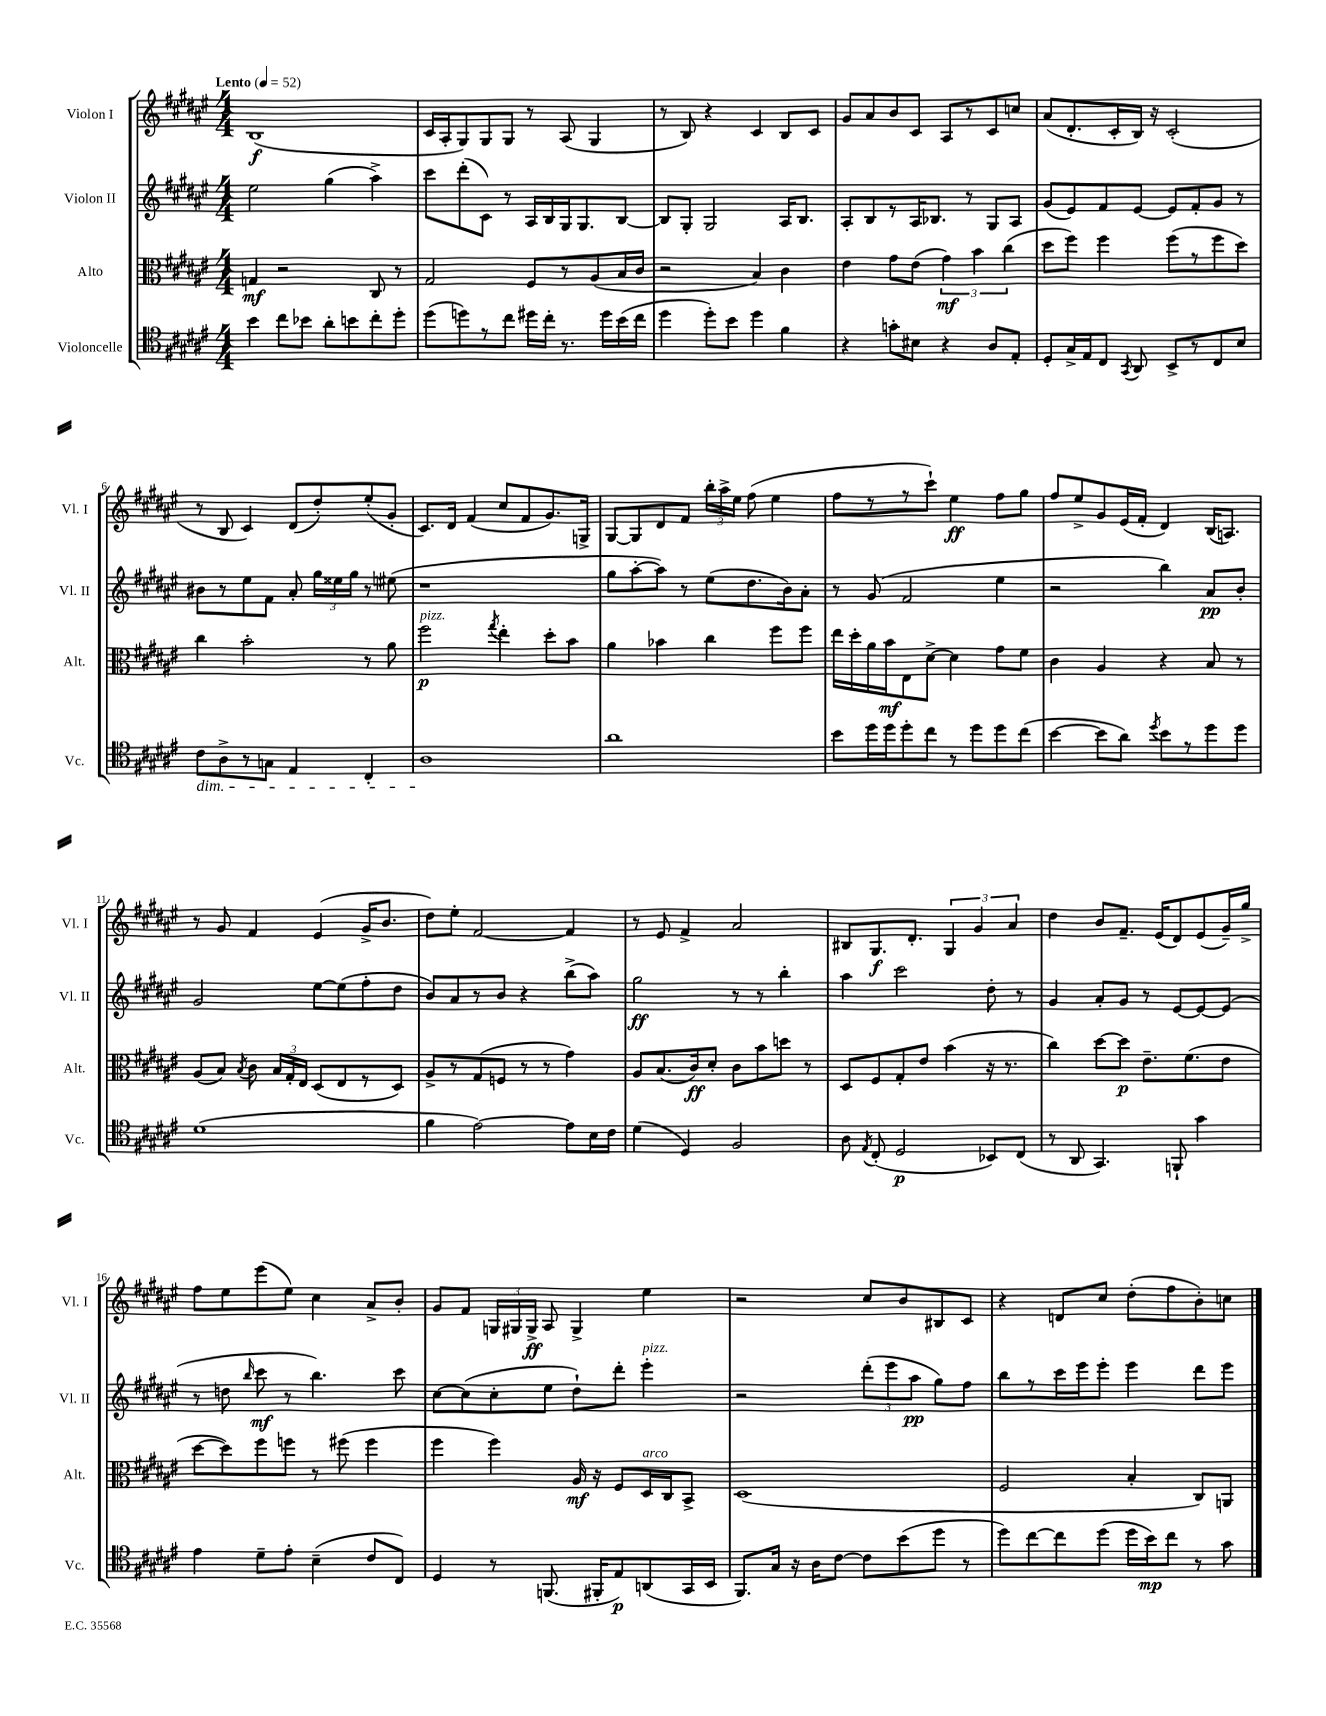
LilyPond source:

<<
\new StaffGroup <<
\new Staff = "s0" \with { instrumentName = "Violon I" shortInstrumentName = "Vl. I" } {
    \clef treble \key fis \major \numericTimeSignature \time 4/4 \tempo "Lento" 4 = 52
    \autoBeamOff b1\f( |
    cis'16[ ais16-. gis8) gis8 gis8] r8 ais8( gis4 |
    r8 b8) r4 cis'4 b8[ cis'8] |
    gis'8[ ais'8 b'8 cis'8] ais8[ r8 cis'8 c''8] |
    ais'8[( dis'8.-. cis'16-. b16]) r16 cis'2-.( |
    r8 b8 cis'4) dis'8[( dis''8-.) eis''8-.( gis'8]-. |
    cis'8.[) dis'16] fis'4( cis''8[ fis'8 gis'8.) g16]-> |
    gis8[~ gis8 dis'8 fis'8] \tuplet 3/2 { b''16[-. ais''16-> eis''16] } fis''8( eis''4 |
    fis''8[ r8 r8 cis'''8]-!) eis''4\ff fis''8[ gis''8] |
    fis''8[ eis''8-> gis'8 eis'16( fis'16]-. dis'4) b16[( a8.]) |
    r8 gis'8 fis'4 eis'4( gis'16[-> b'8.] |
    dis''8[) eis''8]-. fis'2~ fis'4 |
    r8 eis'8 fis'4-> ais'2 |
    bis8[ gis8.\f dis'8.]-. \tuplet 3/2 { gis4 gis'4 ais'4 } |
    dis''4 b'8[ fis'8.]-- eis'16[( dis'8) eis'8( gis'16--) gis''16]-> |
    fis''8[ eis''8 eis'''8( eis''8]) cis''4 ais'8[-> b'8]-. |
    gis'8[ fis'8] \tuplet 3/2 { g16[ gis16 gis16]->\ff } ais8 gis4-> eis''4 |
    r2 cis''8[ b'8 bis8 cis'8] |
    r4 d'8[ cis''8] dis''8[-.( fis''8 b'8-.) c''8] \bar "|." |
}
\new Staff = "s1" \with { instrumentName = "Violon II" shortInstrumentName = "Vl. II" } {
    \clef treble \key fis \major \numericTimeSignature \time 4/4
    \autoBeamOff eis''2 gis''4( ais''4->) |
    cis'''8[ dis'''8-.( cis'8]) r8 ais16[ b16 gis16 gis8. b8]~ |
    b8[ gis8]-. gis2 ais16[ b8.] |
    ais8[-. b8 r8 ais16 bes8.] r8 gis8[ ais8] |
    gis'8[( eis'8) fis'8 eis'8]~ eis'8[ fis'8-. gis'8] r8 |
    bis'8[ r8 eis''8 fis'8] ais'8-. \tuplet 3/2 { gis''16[ eisis''16 gis''16] } r8 eis''8( |
    r1 |
    gis''8[ ais''8~-. ais''8]) r8 eis''8[( dis''8. b'16) ais'8]-. |
    r8 gis'8( fis'2 eis''4 |
    r2 b''4) ais'8[\pp b'8]-. |
    gis'2 eis''8[~ eis''8( fis''8-. dis''8] |
    b'8[) ais'8 r8 b'8] r4 b''8[->( ais''8]) |
    gis''2\ff r8 r8 b''4-. |
    ais''4 cis'''2 dis''8-. r8 |
    gis'4 ais'8[-. gis'8] r8 eis'8[~ eis'8~ eis'8]( |
    r8 d''8 \grace { b''16 } cis'''8\mf r8 b''4.) cis'''8 |
    cis''8[~ cis''8( cis''8-. eis''8] dis''8[-!) dis'''8]-. eis'''4-.^\markup { \italic "pizz." } |
    r2 \tuplet 3/2 { dis'''8[-.( eis'''8 ais''8]\pp } gis''8[) fis''8] |
    b''8[ r8 cis'''16 eis'''16 eis'''8]-. eis'''4 dis'''8[ eis'''8] \bar "|." |
}
\new Staff = "s2" \with { instrumentName = "Alto" shortInstrumentName = "Alt." } {
    \clef alto \key fis \major \numericTimeSignature \time 4/4
    \autoBeamOff g4\mf r2 cis8 r8 |
    gis2 fis8[ r8 ais8( b16 cis'16] |
    r2 b4) cis'4 |
    eis'4 gis'8[ eis'8]( \tuplet 3/2 { gis'4\mf) b'4 cis''4( } |
    dis''8[ fis''8]) fis''4 fis''8[( r8 fis''8 dis''8]) |
    cis''4 b'2-. r8 ais'8 |
    fis''2\p^\markup { \italic "pizz." } \acciaccatura { gis''8 } eis''4-. dis''8[-. b'8] |
    ais'4 bes'4 cis''4 fis''8[ fis''8] |
    eis''16[ dis''16-. ais'16 b'16\mf eis8 dis'8]~-> dis'4 gis'8[ fis'8] |
    cis'4 ais4 r4 b8 r8 |
    ais8[( b8]) \acciaccatura { b8 } cis'8 \tuplet 3/2 { b16[ gis16-. eis16] } dis8[( eis8 r8 dis8]) |
    ais8[-> r8 gis8( f8] r8 r8 gis'4) |
    ais8[ b8.( cis'16\ff) dis'8]-. cis'8[ b'8 d''8] r8 |
    dis8[ fis8 gis8-. eis'8] b'4( r16 r8. |
    cis''4) dis''8[~ dis''8]\p eis'8.[-- fis'8.( eis'8] |
    dis''8[~ dis''8) fis''8 f''8] r8 fis''8( fis''4 |
    fis''4 fis''4) ais16\mf r16 fis8[ dis16^\markup { \italic "arco" } cis16 b,8]-> |
    dis1( |
    fis2 b4-. cis8[) a,8] \bar "|." |
}
\new Staff = "s3" \with { instrumentName = "Violoncelle" shortInstrumentName = "Vc." } {
    \clef tenor \key fis \major \numericTimeSignature \time 4/4
    \autoBeamOff b'4 cis''8[ bes'8] ais'8[-. b'8 cis''8-. dis''8]-. |
    dis''8[( d''8) r8 cis''8] dis''16[ cis''16]-. r8. dis''16[ b'16( cis''16] |
    dis''4 dis''8[-.) b'8] dis''4 fis'4 |
    r4 g'8[-. bis8] r4 ais8[ eis8]-. |
    dis8[-. gis16-> eis16 cis8] \acciaccatura { gis,8 } ais,8 b,8[-> r8 cis8 b8] |
    cis'8[\dim ais8-> r8 g8] eis4 cis4-. |
    ais1\! |
    ais'1 |
    b'8[ dis''16 dis''16 dis''8-. cis''8] r8 dis''8[ dis''8 cis''8]( |
    b'4~ b'8[ ais'8]) \acciaccatura { dis''8 } b'8[ r8 dis''8 dis''8] |
    dis'1( |
    fis'4 eis'2~) eis'8[ b16 cis'16] |
    dis'4( dis4) fis2 |
    ais8 \acciaccatura { eis8 } cis8-.( dis2\p bes,8[) cis8]( |
    r8 ais,8 gis,4.) f,8-! gis'4 |
    eis'4 dis'8[-- eis'8]-. b4--( cis'8[ cis8]) |
    dis4 r8 f,8.( fis,16[-. eis8\p) a,8( gis,16 b,16] |
    fis,8.[) gis16] r16 ais16[ cis'8]~ cis'8[ b'8( dis''8] r8 |
    dis''8[) cis''8~ cis''8 dis''8]( dis''16[ b'16\mp) cis''8] r8 gis'8 \bar "|." |
}
>>
>>
